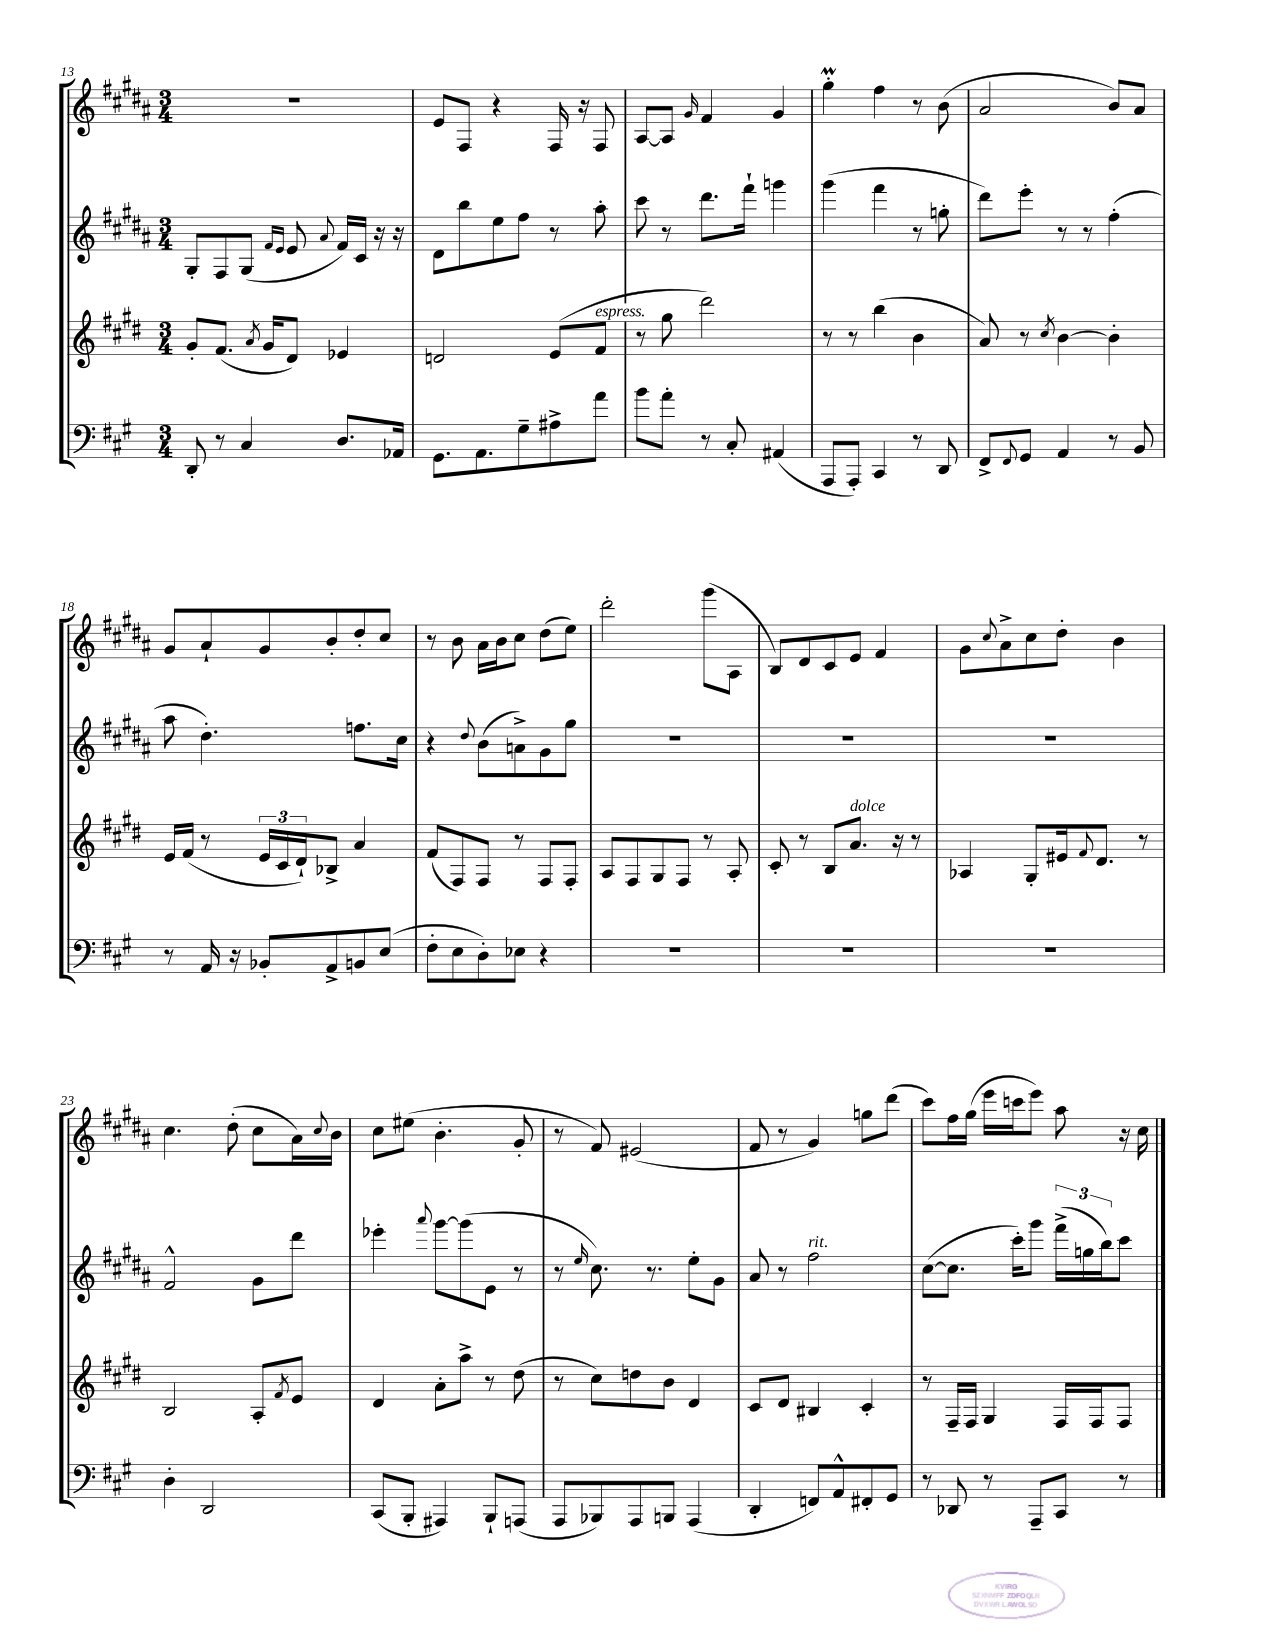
<<
\new StaffGroup <<
\new Staff = "s0" {
    \clef treble \key b \major \numericTimeSignature \time 3/4
    R2. |
    e'8 fis8 r4 fis16 r16 fis8 |
    ais8~ ais8 \grace { gis'16 } fis'4 gis'4 |
    gis''4-.\prall fis''4 r8 b'8( |
    ais'2 b'8) ais'8 |
    gis'8 ais'8-! gis'8 b'8-. dis''8-. cis''8 |
    r8 b'8 ais'16 b'16 cis''8 dis''8( e''8) |
    dis'''2-. gis'''8( ais8 |
    b8) dis'8 cis'8 e'8 fis'4 |
    gis'8 \appoggiatura { cis''8 } ais'8-> cis''8 dis''8-. b'4 |
    cis''4. dis''8-.( cis''8 ais'16) \appoggiatura { cis''8 } b'16 |
    cis''8 eis''8( b'4.-. gis'8-. |
    r8 fis'8) eis'2( |
    fis'8 r8 gis'4) g''8 dis'''8( |
    cis'''8) fis''16 gis''16( e'''16 c'''16 e'''8) ais''8 r16 cis''16 \bar "|." |
}
\new Staff = "s1" {
    \clef treble \key b \major \numericTimeSignature \time 3/4
    gis8-. fis8 gis8( \grace { fis'16 e'16 } e'8 \appoggiatura { ais'8 } fis'16) cis'16 r16 r16 |
    dis'8 b''8 e''8 fis''8 r8 ais''8-. |
    cis'''8 r8 dis'''8. fis'''16-! g'''4 |
    gis'''4( fis'''4 r8 g''8-. |
    dis'''8) e'''8-. r8 r8 fis''4-.( |
    ais''8 dis''4.-.) f''8. cis''16 |
    r4 \appoggiatura { dis''8 } b'8( a'8->) gis'8 gis''8 |
    R2. |
    R2. |
    R2. |
    fis'2-^ gis'8 dis'''8 |
    ees'''4-. \appoggiatura { ais'''8 } gis'''8~ gis'''8( e'8 r8 |
    r8 \grace { e''16 } cis''8.) r8. e''8-. gis'8 |
    ais'8 r8 fis''2^\markup { \italic "rit." } |
    cis''8~( cis''8. cis'''16-.) gis'''8 \tuplet 3/2 { fis'''16->( g''16 b''16) } cis'''8 \bar "|." |
}
\new Staff = "s2" {
    \clef treble \key e \major \numericTimeSignature \time 3/4
    gis'8-. fis'8.( \acciaccatura { a'8 } gis'16 dis'8) ees'4 |
    d'2 e'8( fis'8^\markup { \italic "espress." } |
    r8 gis''8 dis'''2) |
    r8 r8 b''4( b'4 |
    a'8) r8 \acciaccatura { cis''8 } b'4~ b'4-. |
    e'16 fis'16( r8 \tuplet 3/2 { e'16 cis'16 dis'16-!) } bes8-> a'4 |
    fis'8( fis8) fis8 r8 fis8 fis8-. |
    a8 fis8 gis8 fis8 r8 a8-. |
    cis'8-. r8 b8 a'8.^\markup { \italic "dolce" } r16 r8 |
    aes4 gis8-. eis'16 \appoggiatura { fis'8 } dis'8. r8 |
    b2 a8-. \acciaccatura { fis'8 } e'8 |
    dis'4 a'8-. a''8-> r8 dis''8( |
    r8 cis''8) d''8 b'8 dis'4 |
    cis'8 dis'8 bis4 cis'4-. |
    r8 fis16-- fis16 gis4 fis16 fis16 fis8 \bar "|." |
}
\new Staff = "s3" {
    \clef bass \key a \major \numericTimeSignature \time 3/4
    d,8-. r8 cis4 d8. aes,16 |
    gis,8. a,8. gis8-- ais8-> a'8 |
    b'8 a'8-. r8 cis8-. ais,4( |
    a,,8 a,,8-.) cis,4 r8 d,8 |
    fis,8-> \appoggiatura { fis,8 } gis,8 a,4 r8 b,8 |
    r8 a,16 r16 bes,8-. a,8-> b,8 e8( |
    fis8-. e8 d8-.) ees8 r4 |
    R2. |
    R2. |
    R2. |
    d4-. d,2 |
    cis,8( b,,8-. ais,,4) b,,8-! a,,8( |
    a,,8 bes,,8) a,,8 b,,8 a,,4( |
    d,4-. f,8) a,8-^ fis,8-. gis,8 |
    r8 des,8 r8 a,,8-- cis,8 r8 \bar "|." |
}
>>
>>
\layout { \context { \Score currentBarNumber = #13 } }
